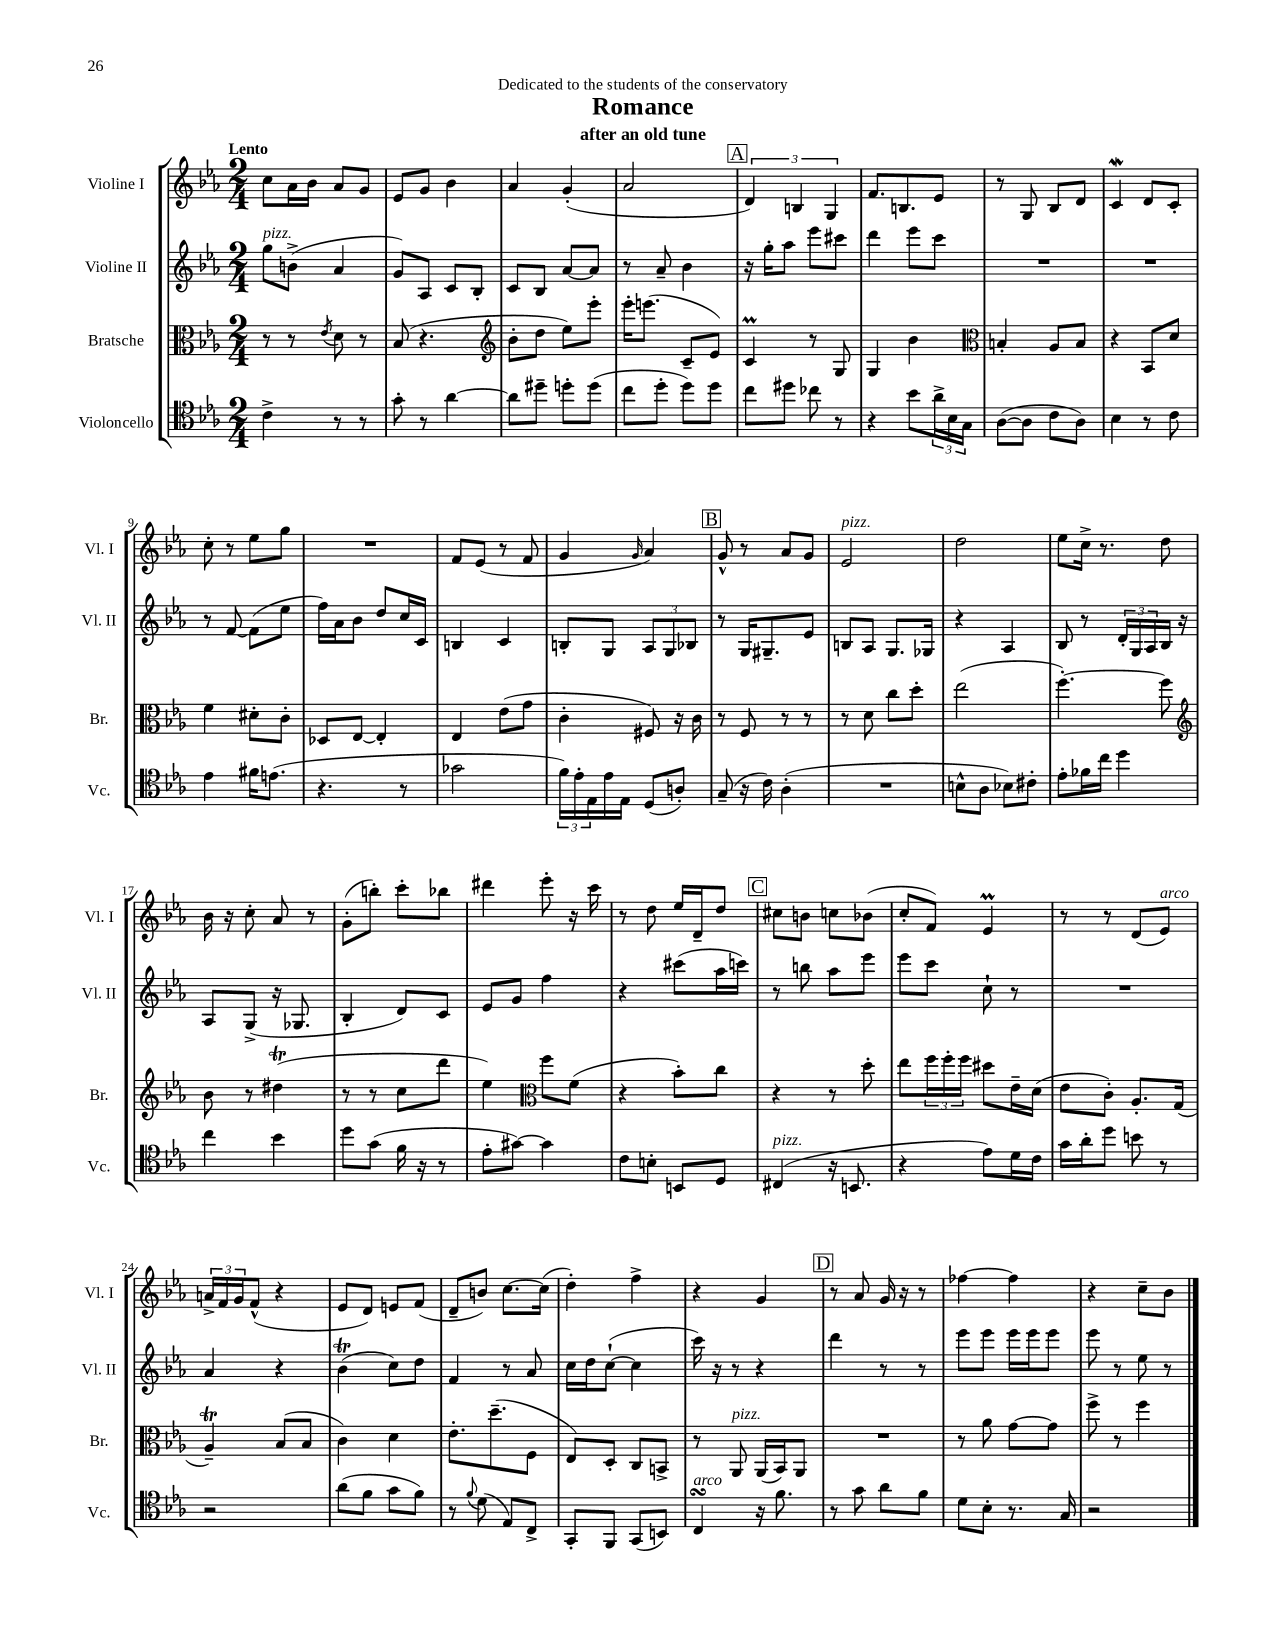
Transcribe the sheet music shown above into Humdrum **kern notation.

**kern	**kern	**kern	**kern
*staff4	*staff3	*staff2	*staff1
*clefC4	*clefC3	*clefG2	*clefG2
*k[b-e-a-]	*k[b-e-a-]	*k[b-e-a-]	*k[b-e-a-]
*M2/4	*M2/4	*M2/4	*M2/4
4c^	8r	8gg	8cc
.	8r	(8b^	16a-
.	.	.	16b-
.	8qe-	.	.
8r	8d	4a-	8a-
8r	8r	.	8g
=	=	=	=
8g'	(8B-	8g)	8e-
8r	4.r	8A-	8g
[4a-	.	8c	4b-
.	.	8B-'	.
=	=	=	=
*	*clefG2	*	*
8a-]	8b-'	8c	4a-
8dd#~	8dd	8B-	.
8dd'	8ee-)	[8a-	(4g'
(8dd	8eee-'	8a-]	.
=	=	=	=
8cc	16eee-'	8r	2a-
.	(8.eee	.	.
8dd'	.	8a-~	.
8dd)	8c~	4b-	.
8dd	8e-)	.	.
=	=	=	=
8cc	4c	16r	6d)
.	.	16gg'	.
8dd#	.	8aa-	.
.	.	.	6B
8cc-	8r	8eee-	.
.	.	.	6G
8r	8G	8ccc#	.
=	=	=	=
4r	4G	4ddd	8.f
.	.	.	8.B
8b-	4b-	8eee-	.
24a-^	.	8ccc	8e-
24B-	.	.	.
24G	.	.	.
=	=	=	=
*	*clefC3	*	*
([8A-	4B'	2r	8r
8A-]	.	.	8G
8c	8A-	.	8B-
8A-)	8B	.	8d
=	=	=	=
4B-	4r	2r	4c
8r	8BB-	.	8d
8c	8d	.	8c'
=	=	=	=
4e-	4f	8r	8cc'
.	.	[8f	8r
16f#	8d#'	(8f]	8ee-
(8.e	.	.	.
.	8c'	8ee-	8gg
=	=	=	=
4.r	8D-	16ff)	2r
.	.	16a-	.
.	[8E-	8b-	.
.	4E-']	8dd	.
8r	.	16cc	.
.	.	16c	.
=	=	=	=
2g-	4E-	4B	8f
.	.	.	(8e-
.	(8e-	4c	8r
.	8g	.	8f
=	=	=	=
24f)	4c'	8B'	4g
24e-'	.	.	.
24E-	.	.	.
16e-	.	8G	.
16E-	.	.	.
.	.	.	16qqg
(8D	8F#)	12A-	4a-)
.	.	12G	.
8A')	16r	.	.
.	.	12B-	.
.	16c	.	.
=	=	=	=
(8G~	8r	8r	8g^^
16r	8F	16G	8r
16c)	.	8.G#~	.
(4A-'	8r	.	8a-
.	8r	8e-	8g
=	=	=	=
2r	8r	8B	2e-
.	8d	8A-	.
.	8cc	8.G	.
.	8dd'	.	.
.	.	16G-	.
=	=	=	=
8B^^	(2ee-	4r	2dd
8A-	.	.	.
8B-)	.	4A-	.
8c#'	.	.	.
=	=	=	=
8e-'	[4.ff')	8B-	8ee-
16f-	.	8r	16cc^
16cc	.	.	8.r
4dd	.	24d'	.
.	.	24G	.
.	.	24A-	.
.	8ff]	16B-	8dd
.	.	16r	.
=	=	=	=
*	*clefG2	*	*
4cc	8b-	8A-	16b-
.	.	.	16r
.	8r	(8G^	8cc'
4b-	(4dd#	16r	8a-
.	.	8.G-	.
.	.	.	8r
=	=	=	=
8dd	8r	4B-'	(8g'
(8g	8r	.	8bb')
16f	8cc	8d)	8ccc'
16r	.	.	.
8r	8ddd	8c	8bb-
=	=	=	=
8e-'	4ee-)	8e-	4ddd#
[8g#)	.	8g	.
*	*clefC3	*	*
4g#]	8ff	4ff	8eee-'
.	(8f	.	16r
.	.	.	16ccc
=	=	=	=
8c	4r	4r	8r
8B'	.	.	8dd
8BB	8b-')	(8ccc#	16ee-
.	.	.	16d~
8D	8cc	16aa-	8dd
.	.	16ccc)	.
=	=	=	=
(4C#	4r	8r	8cc#
.	.	8bb	8b
16r	8r	8aa-	8cc
8.BB	.	.	.
.	8dd'	8eee-	(8b-
=	=	=	=
4r	8ee-	8eee-	8cc'
.	24ff	8ccc	8f)
.	24ff'	.	.
.	24ff	.	.
8e-)	8dd#	8cc`	4e-
16d	16e-~	8r	.
16c	(16d	.	.
=	=	=	=
16g	8e-	2r	8r
16a-'	.	.	.
8dd	8c')	.	8r
8b	8.A-'	.	(8d
8r	.	.	8e-)
.	(16G	.	.
=	=	=	=
2r	4A-~)	4a-	24a^
.	.	.	24f
.	.	.	24g
.	.	.	(8f^^
.	(8B-	4r	4r
.	8B-	.	.
=	=	=	=
(8a-	4c)	(4b-	8e-
8f	.	.	8d)
8g	4d	8cc)	8e
8f)	.	8dd	(8f
=	=	=	=
8r	8.e-'	4f	8d~
8qqf	.	.	.
(8d	.	.	8b)
.	(8.dd~	.	.
8E-)	.	8r	[8.cc
8C^	8F	8a-	.
.	.	.	(16cc]
=	=	=	=
8GG'	8E-)	16cc	4dd')
.	.	16dd	.
8FF	8D'	([8cc`	.
(8GG	8C	4cc]	4ff^
8BB)	8BB^	.	.
=	=	=	=
4C	8r	16ccc)	4r
.	.	16r	.
.	8AA-	8r	.
16r	(16AA-	4r	4g
8.f	16BB-)	.	.
.	8AA-	.	.
=	=	=	=
8r	2r	4ddd	8r
8g	.	.	8a-
8a-	.	8r	16g
.	.	.	16r
8f	.	8r	8r
=	=	=	=
8d	8r	8eee-	[4ff-
8B-'	8a-	8eee-	.
8.r	[8g	16eee-	4ff-]
.	.	16eee-	.
.	8g]	8eee-	.
16G	.	.	.
=	=	=	=
2r	8ff^	8eee-	4r
.	8r	8r	.
.	4ff	8ee-	8cc~
.	.	8r	8b-
==	==	==	==
*-	*-	*-	*-
